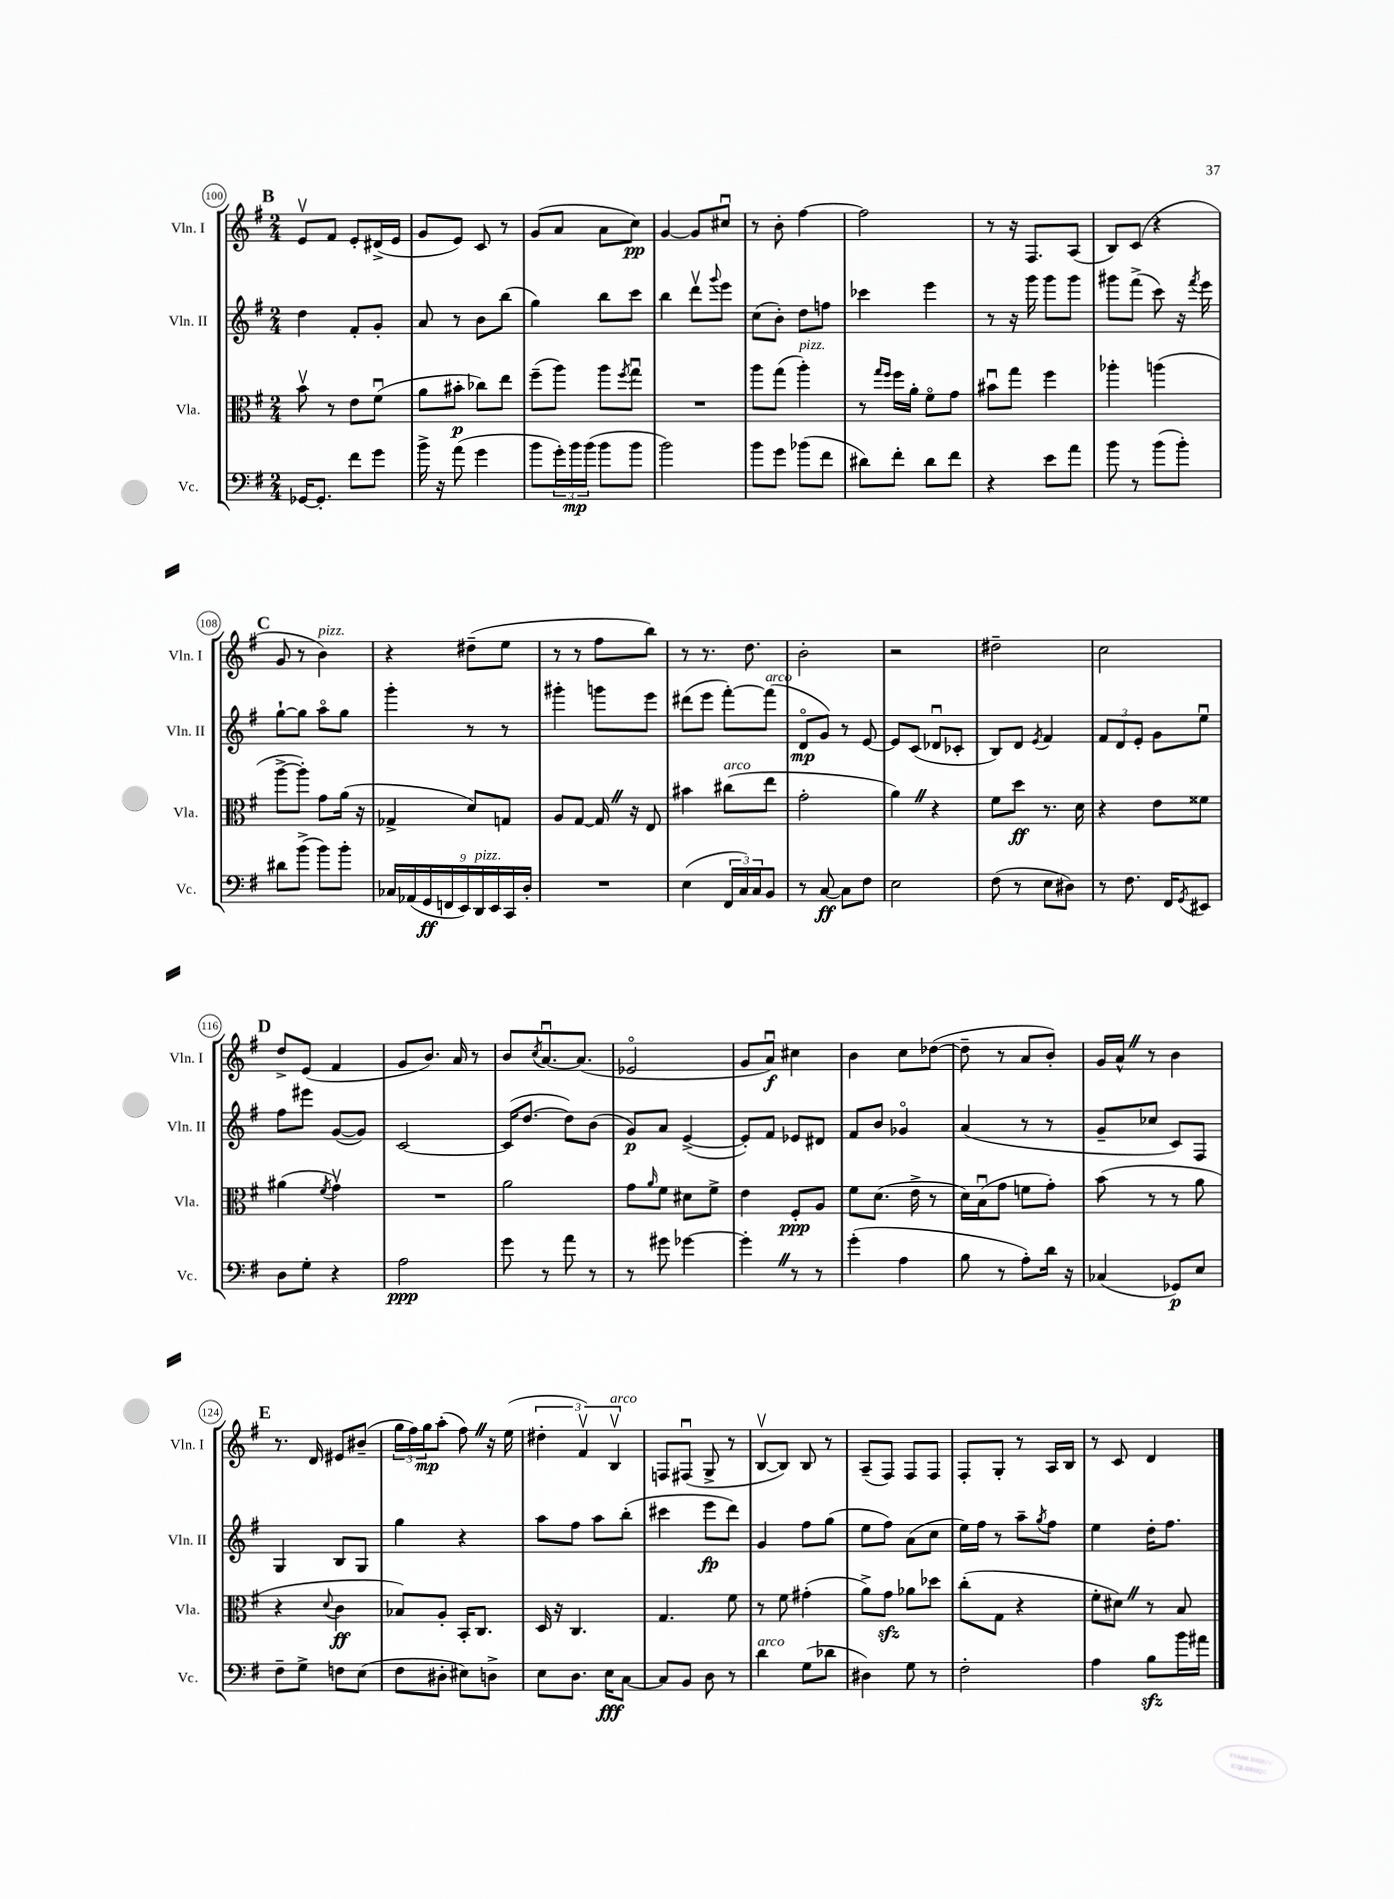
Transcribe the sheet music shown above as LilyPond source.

<<
\new StaffGroup <<
\new Staff = "s0" \with { instrumentName = "Vln. I" shortInstrumentName = "Vln. I" } {
    \clef treble \key g \major \numericTimeSignature \time 2/4
    \mark \markup { \bold "B" } e'8\upbow fis'8 e'8-. dis'16->( e'16 |
    g'8 e'8) c'8 r8 |
    g'8( a'8 a'8 c''8\pp) |
    g'4~ g'8 cis''8\downbow |
    r8 b'8-. fis''4~ |
    fis''2 |
    r8 r16 fis8. a8( |
    b8) c'8( r4 |
    \mark \markup { \bold "C" } g'8 r8 b'4^\markup { \italic "pizz." }) |
    r4 dis''8--( e''8 |
    r8 r8 fis''8 b''8) |
    r8 r8. d''8. |
    b'2-. |
    r2 |
    dis''2-- |
    c''2 |
    \mark \markup { \bold "D" } d''8-> e'8( fis'4 |
    g'8 b'8.) a'16 r8 |
    b'8 \acciaccatura { c''8 } a'8.~\downbow a'8.( |
    ees'2\flageolet |
    g'8 a'8\downbow\f) cis''4 |
    b'4 c''8 des''8~( |
    des''8-- r8 a'8 b'8-.) |
    g'16 a'16-^ \once \override BreathingSign.text = \markup { \musicglyph "scripts.caesura.straight" } \breathe r8 b'4 |
    \mark \markup { \bold "E" } r8. d'16 eis'8 bis'8--( |
    \tuplet 3/2 { g''16 fis''16) g''16\mp } a''8-.( fis''8) \once \override BreathingSign.text = \markup { \musicglyph "scripts.caesura.straight" } \breathe r16 e''16( |
    \tuplet 3/2 { dis''4-. fis'4\upbow) b4\upbow^\markup { \italic "arco" } } |
    f8 fis8\downbow( g8-> r8 |
    b8~\upbow b8) b8 r8 |
    a8--( fis8) fis8 fis8 |
    fis8-. g8-. r8 a16 b16 |
    r8 c'8 d'4 \bar "|." |
}
\new Staff = "s1" \with { instrumentName = "Vln. II" shortInstrumentName = "Vln. II" } {
    \clef treble \key g \major \numericTimeSignature \time 2/4
    \mark \markup { \bold "B" } d''4 fis'8-. g'8-. |
    a'8 r8 b'8 b''8( |
    g''4) b''8 c'''8 |
    b''4 d'''8\upbow \appoggiatura { g'''8 } e'''8 |
    c''8( b'8-.) d''8 f''8 |
    ces'''4 e'''4 |
    r8 r16 g'''16 g'''8 g'''8 |
    gis'''8 fis'''8->( c'''8) r16 \acciaccatura { fis'''8 } e'''16 |
    \mark \markup { \bold "C" } g''8~-! g''8 a''8\flageolet g''8 |
    g'''4-. r8 r8 |
    gis'''4-. g'''8 e'''8 |
    dis'''8( e'''8 fis'''8~-.) fis'''8^\markup { \italic "arco" }( |
    d'8\flageolet\mp g'8) r8 e'8~ |
    e'8 c'8( des'8\downbow ces'8-. |
    b8) d'8 \acciaccatura { e'8 } fis'4 |
    \tuplet 3/2 { fis'8 d'8 e'8-. } g'8 e''8\downbow |
    \mark \markup { \bold "D" } fis''8 eis'''8 g'8~( g'8) |
    c'2~ |
    c'16( d''8.~ d''8) b'8( |
    g'8\p) a'8 e'4~->( |
    e'8-.) fis'8 ees'8 dis'8 |
    fis'8 b'8 ges'4\flageolet |
    a'4( r8 r8 |
    g'8-- ces''8 c'8) fis8 |
    \mark \markup { \bold "E" } g4 b8 g8 |
    g''4 r4 |
    a''8 fis''8 a''8 b''8-.( |
    cis'''4 e'''8\fp d'''8) |
    g'4 fis''8 g''8( |
    e''8 fis''8) a'8( c''8 |
    e''16) fis''16 r8 a''8-- \acciaccatura { g''8 } fis''8 |
    e''4 d''16-. fis''8. \bar "|." |
}
\new Staff = "s2" \with { instrumentName = "Vla." shortInstrumentName = "Vla." } {
    \clef alto \key g \major \numericTimeSignature \time 2/4
    \mark \markup { \bold "B" } b'8\upbow r8 e'8 fis'8\downbow( |
    a'8 bis'8-.\p ces''8) e''8 |
    fis''8--( a''8) a''8 \acciaccatura { fis''8 } g''8\downbow |
    R2 |
    a''8 g''8( a''4-.^\markup { \italic "pizz." }) |
    r8 \grace { g''16 fis''16 } fis''16 a'16-. fis'8\flageolet g'8 |
    bis'8\downbow g''8 fis''4 |
    aes''4-. a''4( |
    \mark \markup { \bold "C" } a''8~-> a''8-.) g'8 a'16( r16 |
    ges4-> d'8) g8 |
    a8 g8~ g16 \once \override BreathingSign.text = \markup { \musicglyph "scripts.caesura.straight" } \breathe r16 e8 |
    bis'4 cis''8^\markup { \italic "arco" }( e''8 |
    g'2-. |
    a'4) \once \override BreathingSign.text = \markup { \musicglyph "scripts.caesura.straight" } \breathe r4 |
    fis'8 d''8\ff r8. d'16 |
    r4 e'8 fisis'8 |
    \mark \markup { \bold "D" } ais'4( \acciaccatura { fis'8 } g'4\upbow) |
    R2 |
    a'2 |
    g'8 \grace { a'16 } fis'8 dis'8 fis'8-> |
    e'4 fis8-.\ppp a8 |
    fis'8 d'8.( e'16-> r8 |
    d'16) b16\downbow( g'8 f'8 g'8-.) |
    b'8( r8 r8 a'8 |
    \mark \markup { \bold "E" } r4 \appoggiatura { d'8 } c'4\ff |
    bes8) a8-. b,16-. c8. |
    d16 r16 c4. |
    g4. fis'8 |
    r8 fis'8 gis'4-.( |
    a'8->) g'8\sfz aes'8 des''8 |
    c''8-.( g8 r4 |
    fis'8-. dis'8) \once \override BreathingSign.text = \markup { \musicglyph "scripts.caesura.straight" } \breathe r8 b8 \bar "|." |
}
\new Staff = "s3" \with { instrumentName = "Vc." shortInstrumentName = "Vc." } {
    \clef bass \key g \major \numericTimeSignature \time 2/4
    \mark \markup { \bold "B" } ges,16~ ges,8.-. fis'8 g'8 |
    b'16-> r16 a'8( g'4 |
    b'8 \tuplet 3/2 { g'16-.) b'16\mp b'16( } b'8 b'8 |
    b'2) |
    b'8 g'8 bes'8( fis'8 |
    dis'8) fis'8-. dis'8 fis'8 |
    r4 e'8 a'8 |
    b'8 r8 b'8( b'8-.) |
    \mark \markup { \bold "C" } dis'8 b'8->( b'8) b'8-. |
    \tuplet 9/8 { ces16 aes,16( g,16\ff f,16 e,16) d,16^\markup { \italic "pizz." } e,16 c,16 d16-. } |
    R2 |
    e4( \tuplet 3/2 { fis,16 c16) c16 } b,8 |
    r8 c8~\ff c8 fis8 |
    e2 |
    fis8( r8 e8 dis8) |
    r8 fis8. fis,16 \acciaccatura { g,8 } eis,8 |
    \mark \markup { \bold "D" } d8 g8-. r4 |
    a2\ppp |
    g'8 r8 a'8 r8 |
    r8 gis'8 ges'4~ |
    ges'4-. \once \override BreathingSign.text = \markup { \musicglyph "scripts.caesura.straight" } \breathe r8 r8 |
    g'4-.( a4 |
    b8 r8 a8-.) d'16 r16 |
    ces4( ges,8\p) e8 |
    \mark \markup { \bold "E" } fis8-- g8-> f8 e8( |
    fis8 dis8-. eis8) d8-> |
    e8 d8. e16\fff c8~ |
    c8 b,8 d8 r8 |
    d'4^\markup { \italic "arco" } g8( des'8 |
    dis4) g8 r8 |
    fis2-. |
    a4 b8\sfz b'16 ais'16 \bar "|." |
}
>>
>>
\layout { \context { \Score currentBarNumber = #100 \override BarNumber.stencil = #(make-stencil-circler 0.1 0.3 ly:text-interface::print) } }
